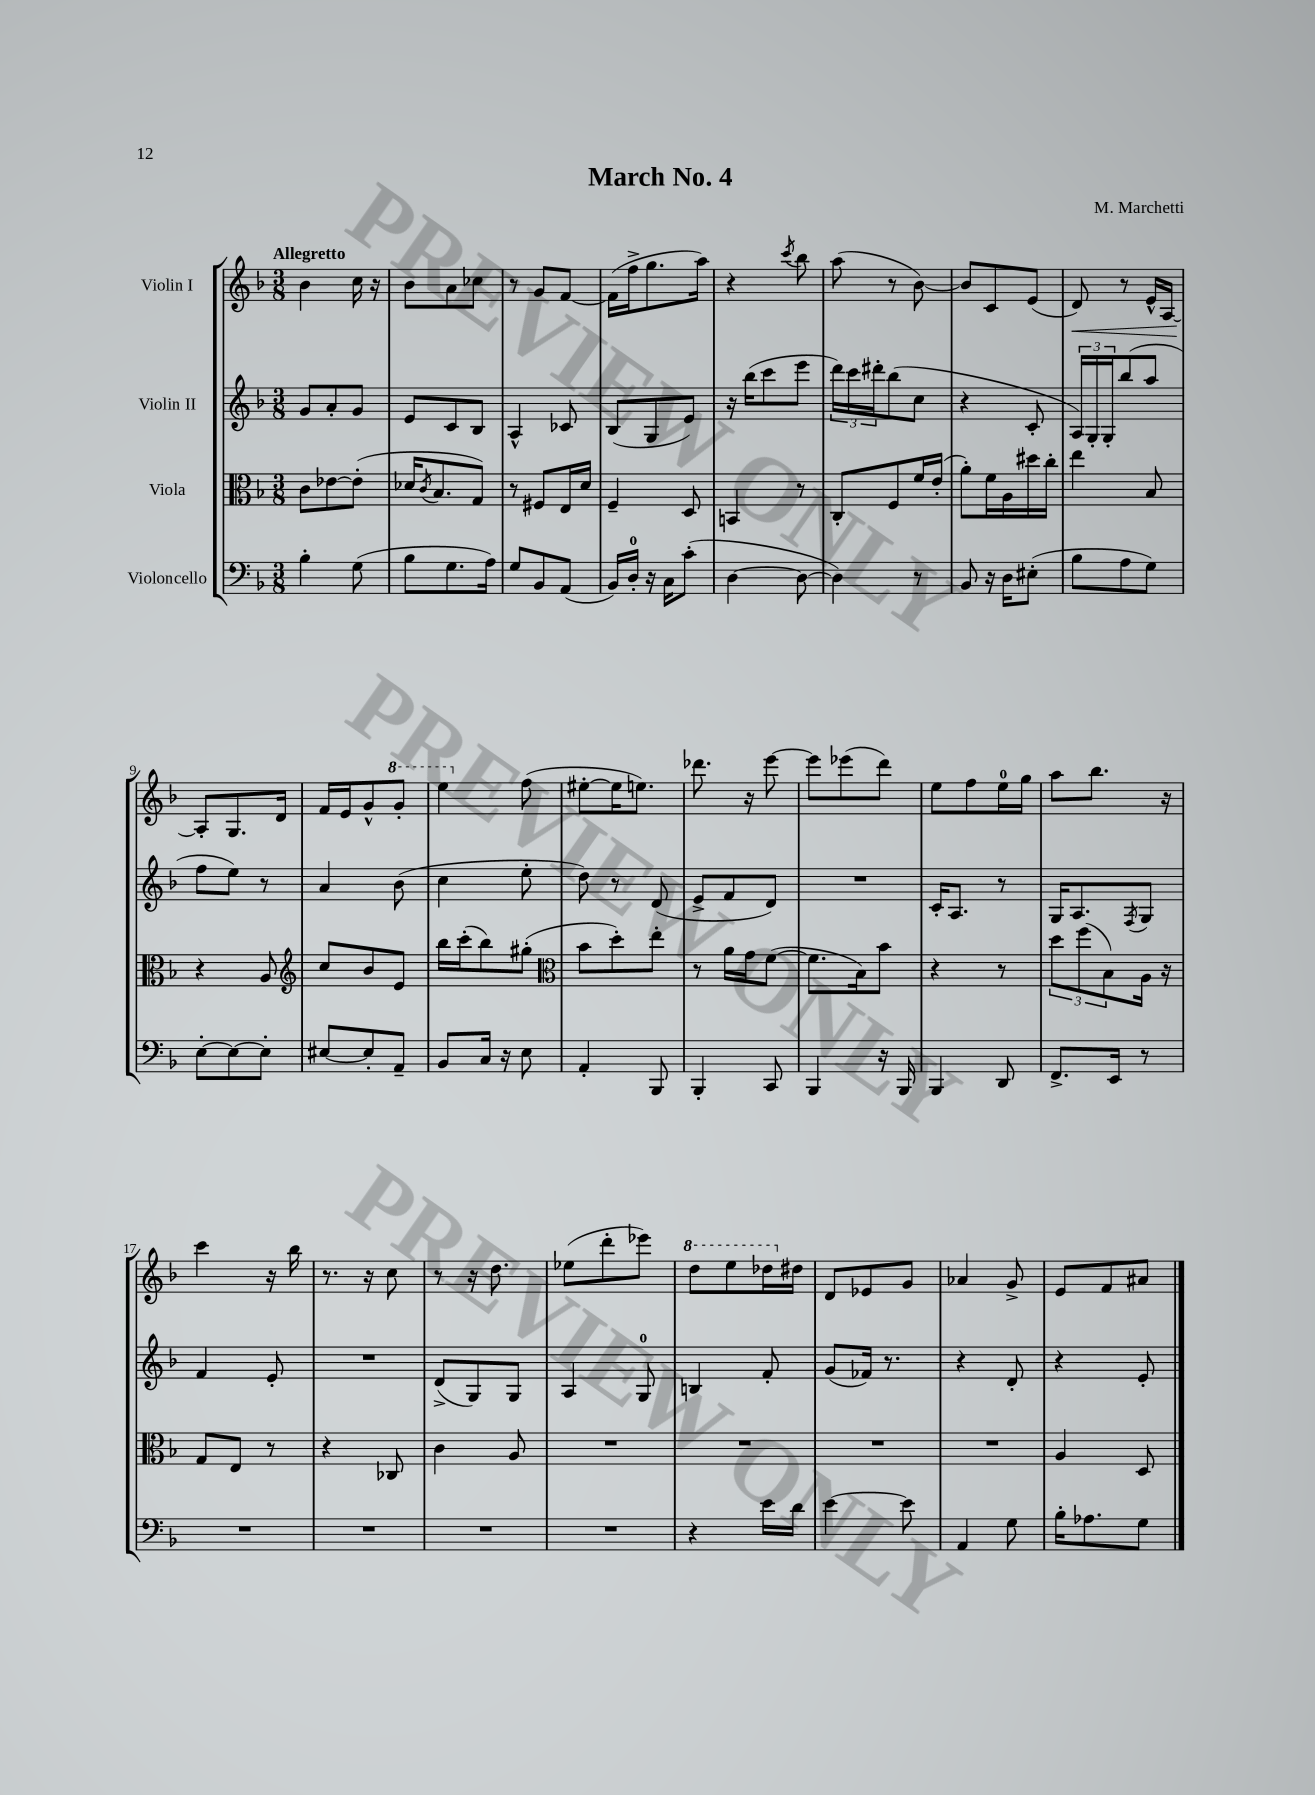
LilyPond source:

\header { title = "March No. 4" composer = "M. Marchetti" }
<<
\new StaffGroup <<
\new Staff = "s0" \with { instrumentName = "Violin I" } {
    \clef treble \key f \major \numericTimeSignature \time 3/8 \tempo "Allegretto"
    bes'4 c''16 r16 |
    bes'8 a'8 ces''8 |
    r8 g'8 f'8~ |
    f'16( f''16-> g''8. a''16) |
    r4 \acciaccatura { c'''8 } bes''8 |
    a''8( r8 bes'8~) |
    bes'8 c'8 e'8( |
    d'8\<) r8 e'16-^ a16~ |
    a8-.\! g8. d'16 |
    f'16 e'16 g'8-^ \ottava #1 g''8-. |
    e'''4 \ottava #0 f''8( |
    eis''8~-. eis''16 e''8.) |
    des'''8. r16 e'''8~ |
    e'''8 ees'''8( d'''8) |
    e''8 f''8 e''16-0 g''16 |
    a''8 bes''8. r16 |
    c'''4 r16 bes''16 |
    r8. r16 c''8 |
    r8 r16 d''8. |
    ees''8( d'''8-. ees'''8) |
    \ottava #1 d'''8 e'''8 des'''16 \ottava #0 dis''16 |
    d'8 ees'8 g'8 |
    aes'4 g'8-> |
    e'8 f'8 ais'8 \bar "|." |
}
\new Staff = "s1" \with { instrumentName = "Violin II" } {
    \clef treble \key f \major \numericTimeSignature \time 3/8
    g'8 a'8-. g'8 |
    e'8 c'8 bes8 |
    a4-^ ces'8 |
    bes8( g8 e'8) |
    r16 bes''16( c'''8 e'''8 |
    \tuplet 3/2 { d'''16) c'''16 dis'''16-. } bes''8( c''8 |
    r4 c'8-. |
    \tuplet 3/2 { a16) g16-. g16-. } bes''8( a''8 |
    f''8 e''8) r8 |
    a'4 bes'8( |
    c''4 e''8-. |
    d''8) r8 d'8( |
    e'8-> f'8 d'8) |
    R4. |
    c'16-. a8. r8 |
    g16 a8. \acciaccatura { f8 } g8 |
    f'4 e'8-. |
    R4. |
    d'8->( g8) g8 |
    a4 g8-0 |
    b4 f'8-. |
    g'8( fes'16) r8. |
    r4 d'8-. |
    r4 e'8-. \bar "|." |
}
\new Staff = "s2" \with { instrumentName = "Viola" } {
    \clef alto \key f \major \numericTimeSignature \time 3/8
    c'8 ees'8~ ees'8-.( |
    des'16 \acciaccatura { c'8 } bes8. g8) |
    r8 fis8 e16 d'16 |
    f4-- d8 |
    b,4 r8 |
    c8-. f8 f'16 e'16-.( |
    a'8-.) f'16 a16 dis''16 c''16-. |
    e''4 bes8 |
    r4 a8 |
    \clef treble c''8 bes'8 e'8 |
    bes''16 c'''16-.( bes''8) gis''8-.( |
    \clef alto bes'8 d''8-.) e''8-. |
    r8 a'16 g'16 f'8~( |
    f'8. bes16) bes'8 |
    r4 r8 |
    \tuplet 3/2 { d''8 f''8( bes8) } a16 r16 |
    g8 e8 r8 |
    r4 ces8 |
    c'4 a8 |
    R4. |
    R4. |
    R4. |
    R4. |
    a4 d8 \bar "|." |
}
\new Staff = "s3" \with { instrumentName = "Violoncello" } {
    \clef bass \key f \major \numericTimeSignature \time 3/8
    bes4-. g8( |
    bes8 g8. a16) |
    g8 bes,8 a,8( |
    bes,16) d16-0-. r16 c16 c'8-.( |
    d4~ d8~ |
    d4) r8 |
    bes,8 r16 d16 eis8-.( |
    bes8 a8 g8) |
    e8~-. e8~ e8-. |
    eis8~ eis8-. a,8-- |
    bes,8 c16 r16 e8 |
    a,4-. bes,,8 |
    bes,,4-. c,8 |
    bes,,4 r16 bes,,16 |
    bes,,4 d,8 |
    f,8.-> e,16 r8 |
    R4. |
    R4. |
    R4. |
    R4. |
    r4 e'16 d'16 |
    e'4~ e'8 |
    a,4 g8 |
    bes16-. aes8. g8 \bar "|." |
}
>>
>>
